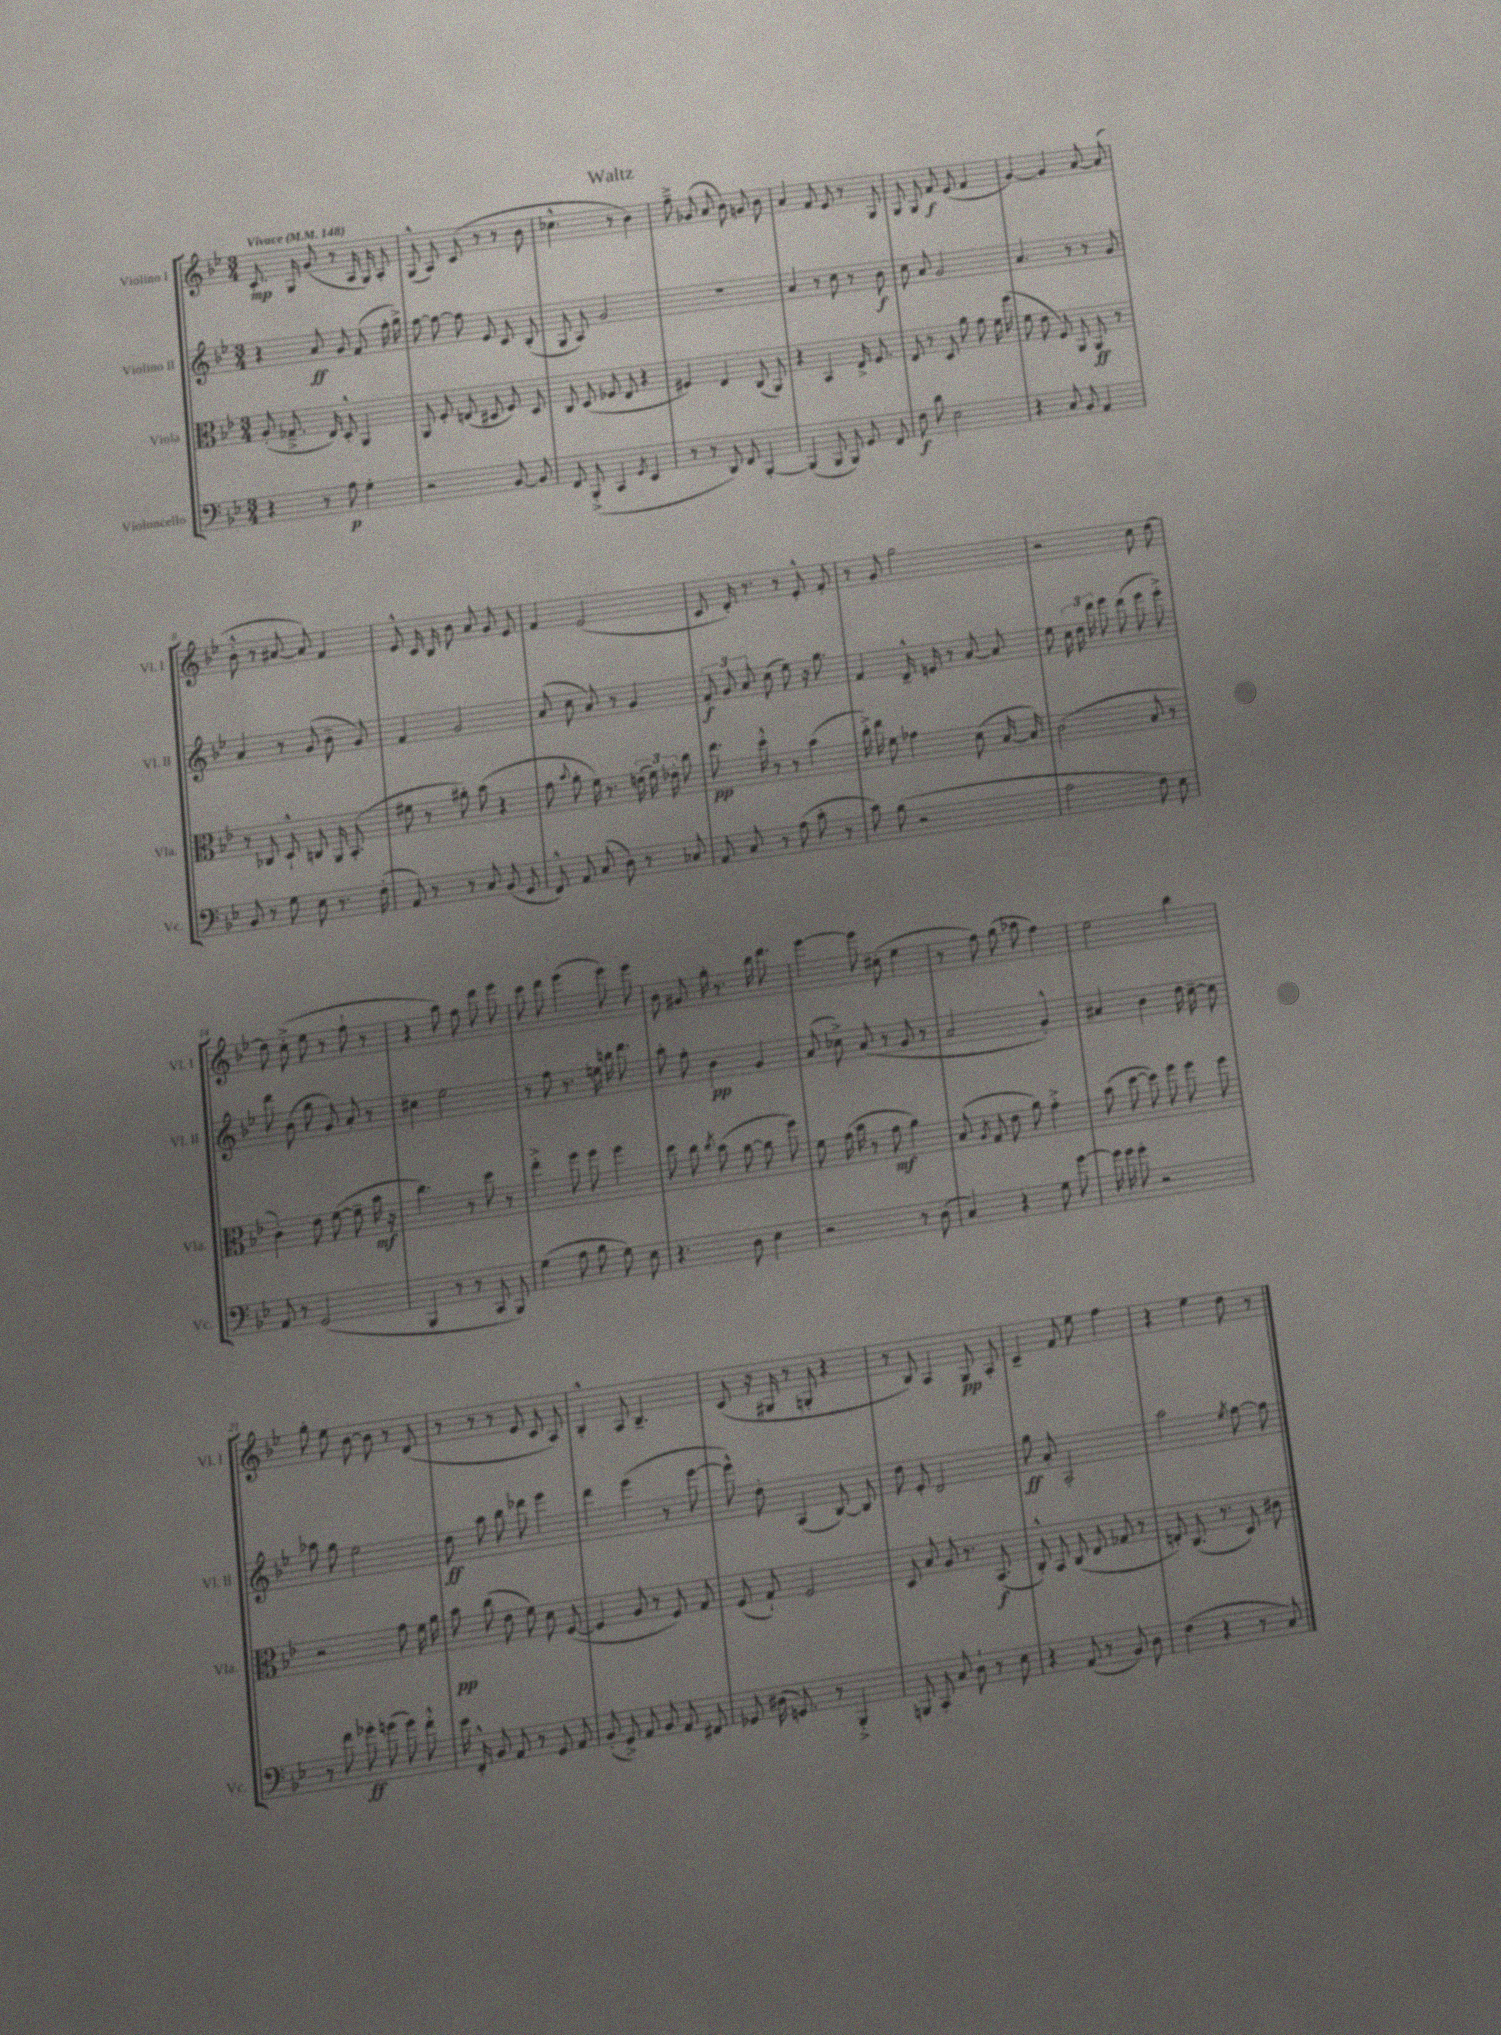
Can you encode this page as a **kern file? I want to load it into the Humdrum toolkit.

**kern	**kern	**kern	**kern
*staff4	*staff3	*staff2	*staff1
*clefF4	*clefC3	*clefG2	*clefG2
*k[b-e-]	*k[b-e-]	*k[b-e-]	*k[b-e-]
*M3/4	*M3/4	*M3/4	*M3/4
*MM148	*MM148	*MM148	*MM148
4r	(8A'	4r	8.c'
.	8.G-~^	.	.
.	.	.	16G
8r	.	8a	(8g
.	16E-)	.	.
8A	8D'^^	8g	8r
4G'	4AA	(8f	16A
.	.	.	16G)
.	.	16ff'	8A'
.	.	16gg^)	.
=	=	=	=
2r	8AA	[8ff	(8G^^
.	8F'	8ff_	8A)
.	(8E	8ff]	(8c
.	8D#	8e-	8r
[8BB-	8F)	8c	8r
8BB-]	8D#	(8B-'	8b-
=	=	=	=
8FF	8C	8G	4.cc-^^
(8BBB-'^	(8D	8A)	.
4CC	8F-	2g	.
.	8E-	.	8r
8qGG	.	.	.
4EE-	4r	.	4b-)
=	=	=	=
8r	4F#)	2.r	8ff~^
8r	.	.	(8g-
8DD)	4E-	.	8a
8FF	.	.	8b-)
[4BBB-'	(8C	.	8g
.	8AA)	.	8b-
=	=	=	=
(4BBB-]	4r	4a	4a
8BBB-	4BB-	8r	8f
8BBB-)	.	8cc	8e-
8GG	16E-^	8r	8r
.	8.F	.	.
8FF	.	8b-	8G
=	=	=	=
8F	8E-	8cc	8G
8d	8r	8a	8G
2E-	8D	2g	8f
.	8a	.	(8e-
.	8g	.	4f
.	16f	.	.
.	(16ff	.	.
=	=	=	=
4r	8f	4.a	[4g)
.	8e-	.	.
8C	8F)	.	4g]
8BB-	8AA	8r	.
4AA	8AA	8r	[8a
.	8r	8g	(8a]
=	=	=	=
8BB-	8r	4a	8b-'^^
8r	8C-	.	8r
8G	8D`^^	8r	[8a#
8E-	8C	(8g	8a#])
8.r	16AA	8b-~	4f
.	(8.BB-'	.	.
.	.	8g)	.
(16F'	.	.	.
=	=	=	=
8AA)	8f#	4f	8e-^^
8r	8r	.	16c
.	.	.	16B-
8r	8a#')	2g	8b-
8C	(8b-	.	8a
(8BB-	4r	.	8g
8GG	.	.	8e-
=	=	=	=
8FF^^)	8g	(8a	4f
.	8qqb-	.	.
8AA	8a'	8cc	.
(8C	16f)	8a)	(2e-
.	8.r	.	.
8D)	.	8r	.
8r	(24e	4g	.
.	24f)	.	.
.	24e-'	.	.
8C-	8cc	.	.
=	=	=	=
8AA	8.ee-	12f'	8c
.	.	12g	.
8C	.	.	16d')
.	.	12a	.
.	16dd'^^	.	8.r
8r	8r	(8cc	.
(8A	8r	8ee-)	8r
8c'	(4b-	16r	8e-'^^
.	.	8.gg	.
8r	.	.	8f'
=	=	=	=
8c)	16cc'^)	4f	8r
.	16ee-	.	.
(8B-	8f	.	8g
2r	4g-	16d~^^	2gg
.	.	16e	.
.	.	8r	.
.	(8d	[8a	.
.	[16B-	8a]	.
.	16B-])	.	.
=	=	=	=
2A	(2c	8ee-	2r
.	.	24cc	.
.	.	24dd	.
.	.	24ddd	.
.	.	8eee-	.
.	.	(8ddd	.
8F)	8B-	8eee-	8cc
8E-	8r	8eee-'^)	[8dd
=	=	=	=
8AA	4c')	8ddd	8dd]
8r	.	(8b-	(8cc'^
(2GG	8e-	8gg	8ee-
.	([8f	8g)	8r
.	8f~]	8a'	8ff`
.	16b-	8r	8r
.	16r	.	.
=	=	=	=
4BBB-	4.cc)	4cc#	4r
8r	.	2ee-	8aa)
8r	8r	.	8ff
8CC	8dd	.	8ddd
8BBB-)	8r	.	8eee-
=	=	=	=
(4G	4ee-'^	8r	8ccc
.	.	8ff	8ddd
8A	8ff	8.r	(4eee-
8B-	8ff	.	.
.	.	16ee	.
8G)	4ff	16bb	8eee-)
.	.	8.ddd	.
8E-	.	.	8eee-
=	=	=	=
4.r	8dd	8aa'	8b-
.	8cc	8ff'	8g#
.	8qcc	.	.
.	(8b-	4b-	16gg'
.	.	.	8.r
8D	[8a	.	.
4E-	8a]	4g	16bb-
.	.	.	8.ddd
.	8ff)	.	.
=	=	=	=
2r	8f	(8a	[4eee-
.	(16g	8cc-^)	.
.	16b-	.	.
.	8r	(8a	8eee-]
.	8g	8r	(8cc#'
8r	4a)	8g	4ee-
(8D	.	8r	.
=	=	=	=
4C)	(8B-	2a	8r
.	8qA	.	.
.	8G	.	8ff)
4r	8e-	.	(8gg
.	8a)	.	8aa-
8G	4g'^	4g'^^)	4ff)
[8g	.	.	.
=	=	=	=
16g]	(8b-	4a#	2ee-
16g	.	.	.
8g'	[8dd	.	.
2r	8dd])	4b-	.
.	8ff	.	.
.	8ff	16dd	4bb-
.	.	[16cc~	.
.	8ff	8cc]	.
=	=	=	=
8r	2r	8aa-	8gg'
8f	.	8gg	8ee-
8g-'	.	2ee-	[8b-
(8g	.	.	8b-]
8g)	8g	.	8r
8f'^^	16f	.	(8d
.	16a	.	.
=	=	=	=
16e-	8b-	8dd	8r
16FF'^^	.	.	.
8BB-	(8cc	8aa	8r
8AA	8e-	8bb-	8r
8r	8f)	8ddd-	8e-
8GG	8d	4eee-	8c
8AA	([8F	.	8A)
=	=	=	=
(8BB-'	4F]	4ddd	4B-'^^
8GG^)	.	.	.
8AA	8A	(4eee-	8A
8BB-	8r	.	4.B-~
8AA	8F)	8r	.
8FF#	8G	[8eee-	.
=	=	=	=
8GG-	(8F	8eee-^^])	(8c
(16D#	8G`)	8dd'	16r
8.GG)	.	.	16G#
.	2F	(4A	8r
8r	.	.	8G'
4BBB-'^	.	[8B-)	4r
.	.	8B-]	.
=	=	=	=
8BBB	8D	8dd	8r
8CC'	8B-	8e-'	8B-)
8C	8A	2d	4A
8D`	8.r	.	.
8r	.	.	8G
.	(8.BB-	.	.
8E-	.	.	8A'
=	=	=	=
4r	8C'^^)	8gg	4c~
.	8BB-	8a'	.
(8AA	(8C	2A'	8f
8r	8E-	.	8ee-
8BB-)	8G-	.	4ff
8D	8r	.	.
=	=	=	=
(4F	8E')	2aa	4r
.	(8.C	.	.
4r	.	.	4ee-
.	8.r	.	.
.	.	8qee-	.
8r	8D)	[8ff	8dd
8C)	8c#	8ff]	8r
==	==	==	==
*-	*-	*-	*-
